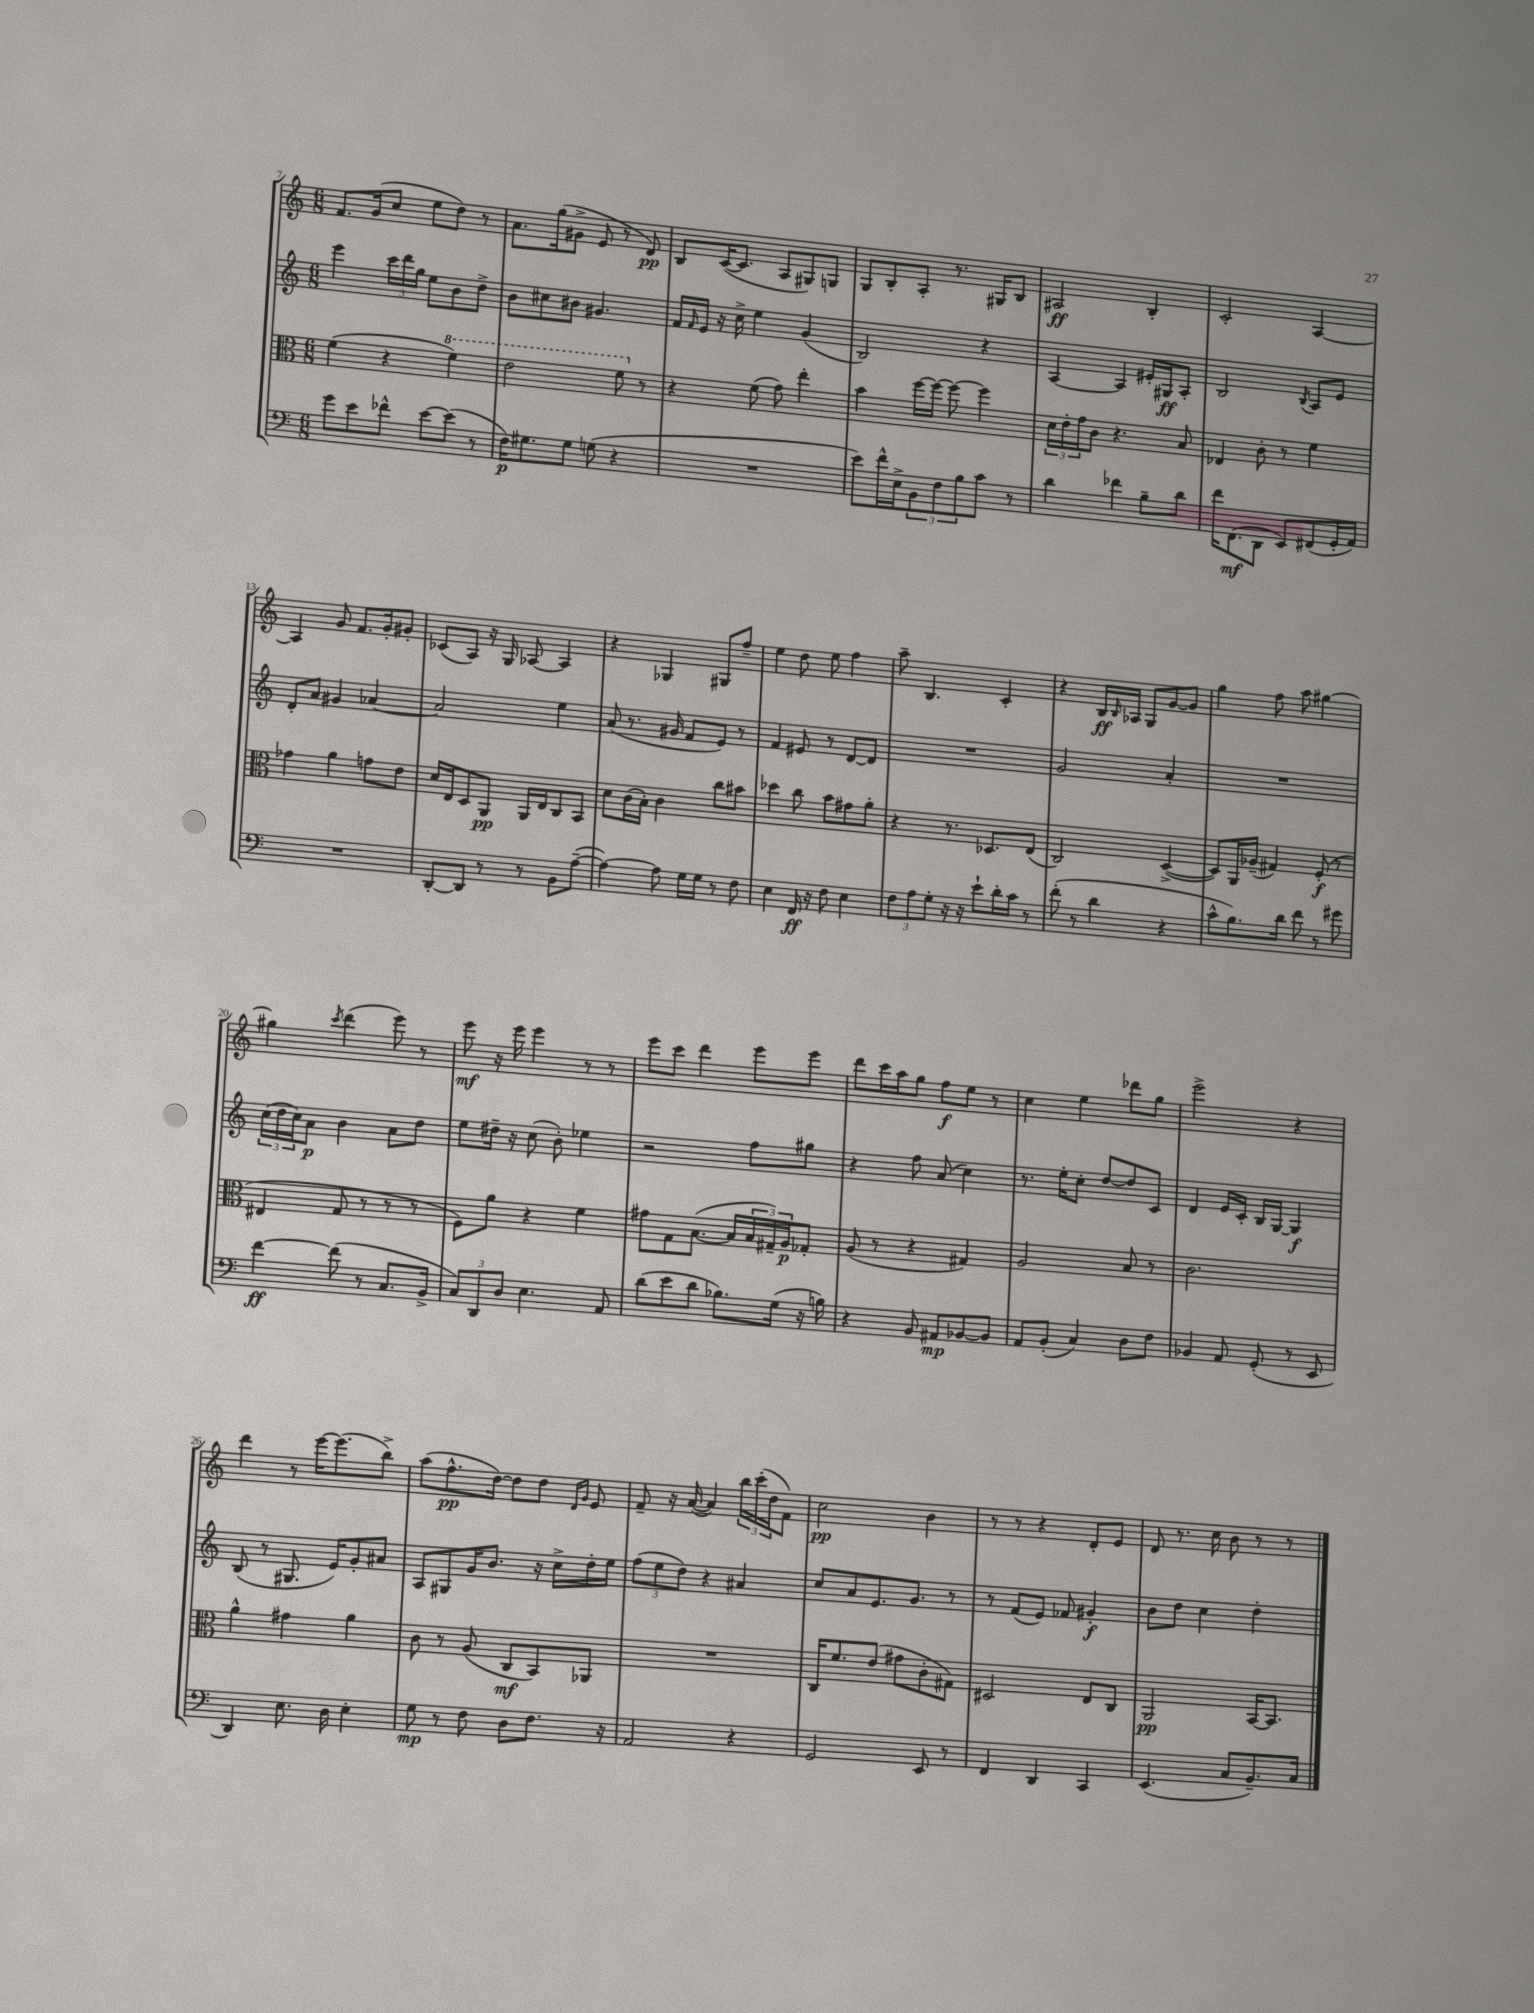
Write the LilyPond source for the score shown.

<<
\new StaffGroup <<
\new Staff = "s0" {
    \clef treble \key c \major \numericTimeSignature \time 6/8
    f'8. g'16( c''8 e''8 d''8) r8 |
    a'8. g''16( gis'8-> e'8 r8 d'8\pp) |
    b8 c'16~( c'8. a8 gis8) g8 |
    g8 b8-. a8-. r8. gis16 b8 |
    ais2\ff b4-. |
    c'2-. a4~ |
    a4 g'8 f'8. g'16-. gis'8-. |
    ces'8( a8) r16 g16 aes8~ aes4 |
    r4 ges4 gis8 f''8-- |
    e''4 d''8 e''8 f''4 |
    a''8-- b4. c'4-. |
    r4 b16\ff \grace { b16 } aes16 g8 g'8~ g'8 |
    g''4 f''8 a''8 gis''4~ |
    gis''4 \acciaccatura { c'''8 } d'''4( e'''8) r8 |
    e'''8\mf r16 e'''16 e'''4 r8 r8 |
    e'''8 c'''8 d'''4 e'''8 e'''8 |
    d'''8 c'''16 a''16 g''8 f''8\f e''8 r8 |
    c''4 e''4 des'''8 g''8 |
    e'''2-> r4 |
    d'''4 r8 e'''16~ e'''8.( b''8->) |
    a''8( f''8.-^\pp d''16~) d''8 d''8 \grace { d'16 g'16 } e'8 |
    f'8-- r16 a'16~( a'4) \tuplet 3/2 { b''16 c'''16-.( d''16 } f'8) |
    c''2\pp b'4 |
    r8 r8 r4 d'8-. e'8 |
    d'8 r8. c''16 b'8 r8 r8 \bar "|." |
}
\new Staff = "s1" {
    \clef treble \key c \major \numericTimeSignature \time 6/8
    e'''4 \tuplet 3/2 { c'''16 d'''16 g''16 } e''8 b'8 d''8-> |
    b'8 cis''8 bis'8 gis'4. |
    f'16 \grace { f'16 } e'16 r16 c''16-> e''4 g'4( |
    b2) r4 |
    a4~ a4 eis'16-. gis16\ff a8-. |
    b2 \acciaccatura { b8 } a8 e'8 |
    d'8-. a'8 gis'4 aes'4~ |
    aes'2 e''4 |
    a'8( r8. gis'16 f'8 e'8) r8 |
    f'4 eis'8 r8 d'8~ d'8 |
    R2. |
    g'2 a'4-. |
    R2. |
    \tuplet 3/2 { c''16( d''16 c''16) } a'8\p b'4 a'8 d''8 |
    e''8 dis''16-- r16 c''8( b'8-.) ees''4 |
    r2 f''8 gis''8 |
    r4 f''8 a'8( c''4) |
    r8. e''16-. c''8-. d''8~ d''8 c'8 |
    d'4 e'16 c'16-. b16 g16~ g4\f |
    b8( r8 gis8. e'16) g'8-. ais'8 |
    a8 gis8 g'16 b'8. r16 c''16-> d''16-. e''16 |
    \tuplet 3/2 { f''8( e''8 d''8) } r4 ais'4 |
    c''8 a'8 e'8. g'8. r8 |
    r8 f'8( e'8) fes'8 gis'4-.\f |
    b'8 d''8 c''4 d''4-. \bar "|." |
}
\new Staff = "s2" {
    \clef alto \key c \major \numericTimeSignature \time 6/8
    f'4( r4 \ottava #1 f''4) |
    e''2 f''8 \ottava #0 r8 |
    r4 f'8( g'8) e''4-. |
    b'4 f''16~ f''16~ f''8~ f''4 |
    \tuplet 3/2 { d'16 e'16-. g'16 } c'8 r4. b8 |
    ees4 c'8-. r8 f'4 |
    ges'4 a'4 g'8 e'8 |
    d'16 e16 d8 a,8\pp a,16 e16 c8 b,8 |
    d'8 c'16( b16-.) c'4 c''8 bis'8 |
    des''4 c''8 b'8 gis'8 a'8-. |
    r4 r8. des8. e8( |
    c2) d4~->( |
    d8) a,16 aes16--( gis4) f8-.\f( r8 |
    eis4 g8 r8 r8 r8 |
    f8) a'8 r4 f'4 |
    gis'8 g8 b8.~( b16 \tuplet 3/2 { b16 gis16--) a16\p } ges8-. |
    a8( r8 r4 gis4) |
    a2 b8 r8 |
    c'2. |
    a'4-^ gis'4 a'4 |
    c'8 r8 a8( c8\mf b,8) aes,8 |
    R2. |
    c16 f'8. e'8( gis'8 c'8-. gis8) |
    dis2 e8 c8 |
    a,2\pp b,16~ b,8. \bar "|." |
}
\new Staff = "s3" {
    \clef bass \key c \major \numericTimeSignature \time 6/8
    g'8 e'8 fes'8-^ e'8~ e'8( r8 |
    f16\p) gis8. gis8 g8( r4 |
    R2. |
    e'8) f'16-^ e16-> \tuplet 3/2 { b,8 f8 b8 } c'8 r8 |
    d'4 fes'4 b8-- d'8 |
    f'16 f,8.\mf( d,8 e,8) fis,8( g,16-. a,16) |
    R2. |
    d,8~-. d,8 r8 r8 b,8 a8~--( |
    a4~) a8 g16 g16 r8 f8 |
    e4 f,16\ff r16 f8 e4 |
    \tuplet 3/2 { f8 a8 g8-. } r16 r16 e'8-! d'16-. c'16 r8 |
    f'8-.( r8 d'4 r4 |
    c'8-^ b8.) d'16 f'8 r8 gis'8 |
    f'4~\ff f'8( r8 c8. b,16-> |
    \tuplet 3/2 { c8) d,8 d8 } e4. a,8 |
    d'8( e'8 d'8 bes8.) g16( r16 b16) |
    r4 b,8 ais,8\mp bes,8~ bes,8 |
    a,8 b,8-.( c4) d8 f8 |
    bes,4 a,8 g,8-.( r8 e,8 |
    d,4) e8. d16 e4-. |
    g8\mp r8 f8 d8 f8. r16 |
    a,2 r4 |
    g,2 e,8 r8 |
    f,4 d,4 c,4 |
    e,4.( c8 b,8.--) c16 \bar "|." |
}
>>
>>
\layout { \context { \Score currentBarNumber = #7 } }
